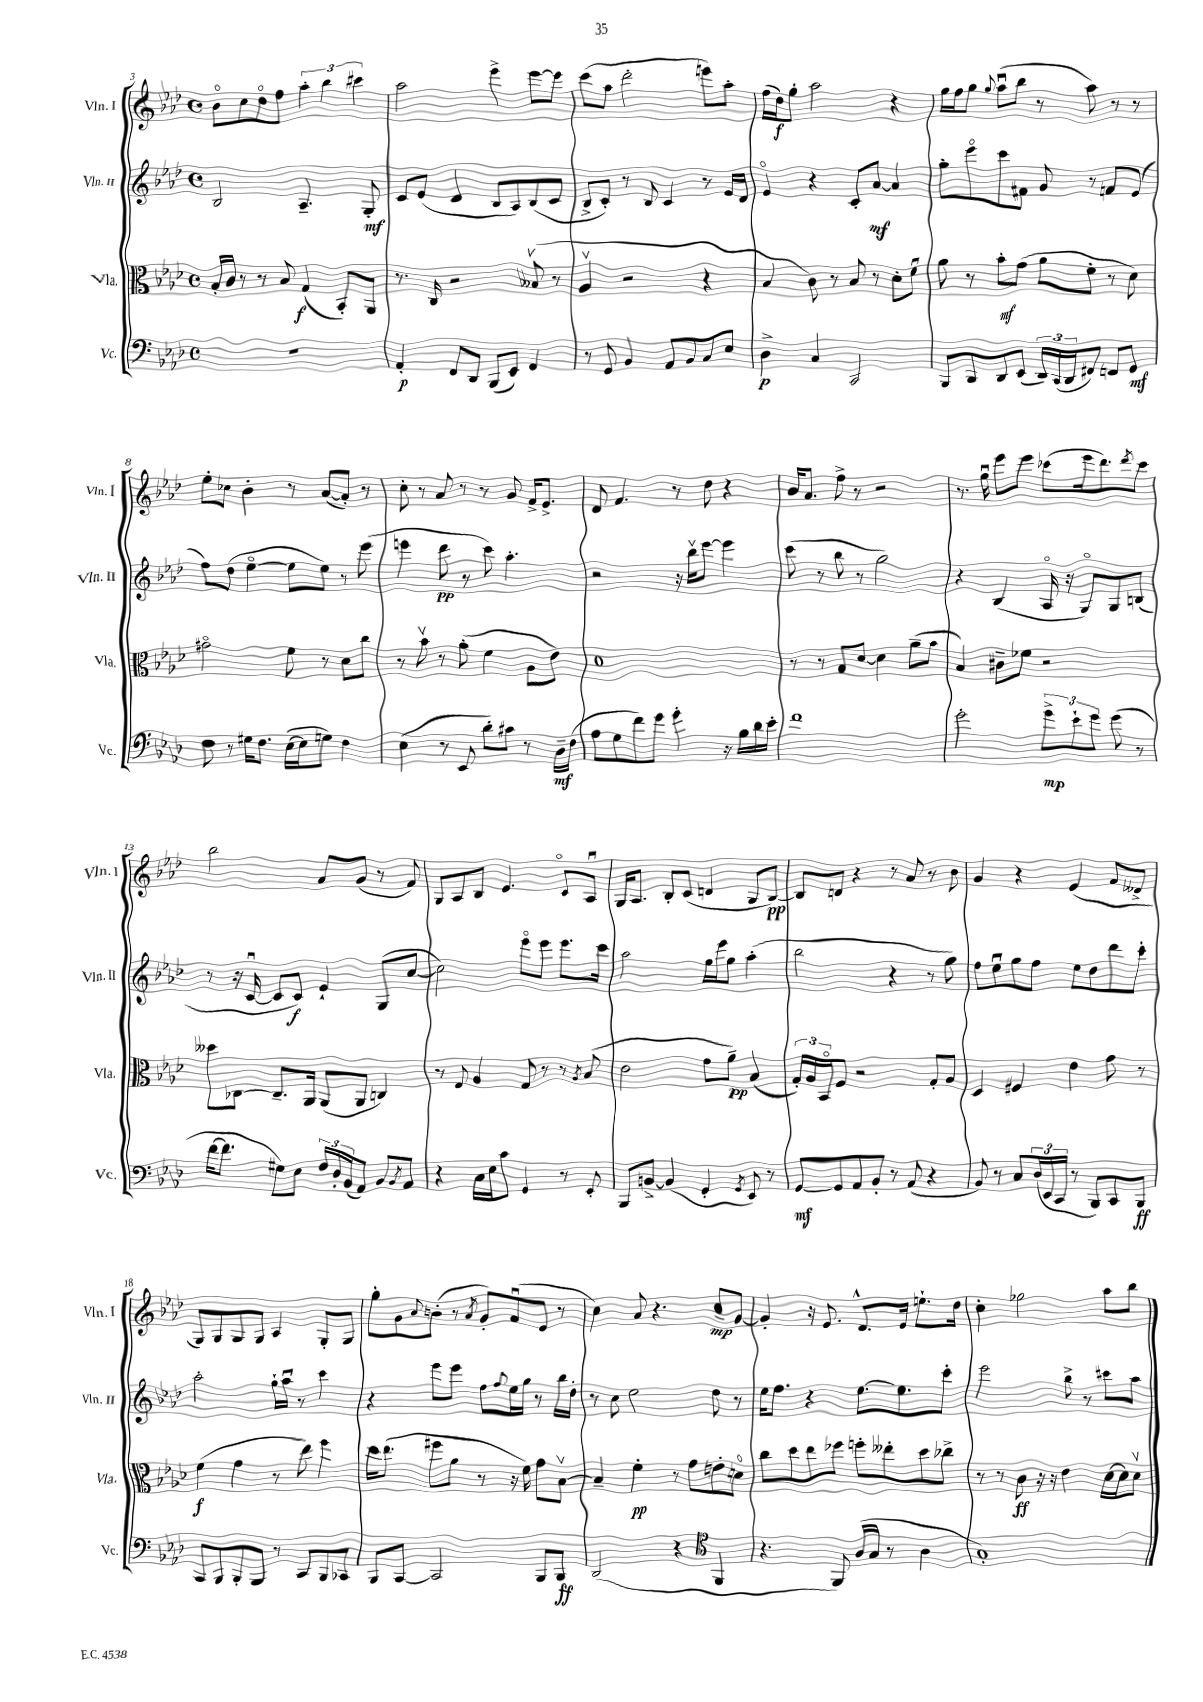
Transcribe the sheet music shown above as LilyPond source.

<<
\new StaffGroup <<
\new Staff = "s0" \with { instrumentName = "Vln. I" shortInstrumentName = "Vln. I" } {
    \clef treble \key aes \major \defaultTimeSignature \time 4/4
    bes'8\flageolet c''8 des''8\flageolet f''8 \tuplet 3/2 { aes''4-. bes''4 cis'''4 } |
    aes''2 ees'''4-> ees'''8~ ees'''8 |
    c'''8( aes''8 des'''2-. e'''8) aes''8-. |
    f''16( des''16\f) g''8-. aes''2 r4 |
    g''16 f''16 g''8 \appoggiatura { g''8 } aes''8\downbow( bes''8 r8 aes''8) r8 r8 |
    ees''8-. ces''8 bes'4-. r8 aes'8~( aes'8-.) r8 |
    c''8-. r8 aes'8 r8 r8 g'8 f'16-> ees'8.-> |
    des'8 f'4. r8 des''8 r4 |
    bes'16 aes'8. f''8-> r8 r2 |
    r8. g''16\downbow ees'''8 ees'''8 ces'''8( ees'''16 des'''8.) \acciaccatura { des'''8 } ces'''8 |
    bes''2 aes'8 g'8( r8 f'8) |
    g8 aes8 bes8 ees'4. c'8\flageolet aes8\downbow |
    g16 aes8. bes8-. c'8( d'4 g8 bes8~\pp) |
    bes8 d'8 r4 r8 aes'8 r8 bes'8 |
    g'4 r4 ees'4( f'8 deses'8-> |
    g8) g8 g8 g8 aes4 g8-. g8 |
    g''8-. g'8 \appoggiatura { aes'8 } b'8-.( r8 \acciaccatura { aes'8 } g'8-.) f'8\downbow( ees'8 r8 |
    c''4) aes'8 r4. c''8--\mp g'8~ |
    g'4-. r16 ees'8. des'8.-^ ees'16 e''8.-! des''16 |
    c''4-. ges''2 aes''8 bes''8 \bar "|." |
}
\new Staff = "s1" \with { instrumentName = "Vln. II" shortInstrumentName = "Vln. II" } {
    \clef treble \key aes \major \defaultTimeSignature \time 4/4
    bes2 aes4.-- g8-.\mf |
    c'8 ees'8( des'4 bes8 aes8) bes8( c'8 |
    bes8-> c'8-.) r8 bes8 c'4 r8 ees'16 des'16 |
    ees'4\flageolet r4 c'8-. aes'8~\mf aes'4 |
    g''8-. ees'''8\flageolet c'''8 fis'8 g'8 r8 f'8 ees'8( |
    f''8) des''8( ees''4~\flageolet ees''8 ees''8) r8 ees'''8( |
    e'''4 des'''8\pp r8 c'''8) aes''4.-. |
    r2 r16 bes''16\upbow ees'''8~ ees'''4 |
    c'''8( r8 bes''8 r8 g''2) |
    r4 bes4( aes16\flageolet r16 g8\flageolet) g8 b8( |
    r8 r16 c'16~\downbow c'8 c'8\f) ees'4-! g8( c''8~ |
    c''2) ees'''8\flageolet ees'''8 ees'''8. c'''16 |
    aes''2 g''16 ees'''16 g''8 aes''4-.( |
    bes''2 r4 r8 g''8) |
    f''8 ees''8\downbow g''8 f''8 ees''8 des''8 des'''8 c'''8-. |
    aes''2-. g''16-! aes''16\downbow r8 c'''4 |
    r4 ees'''8 ees'''8 f''8 \appoggiatura { f''8 } ees''16 g''16 r8 bes''16 des''16-. |
    r8 c''8 ees''2 des''8 r8 |
    ees''16 f''8. r4 ees''8.~ ees''8. c'''8-. |
    ees'''2 bes''8-> r8 cis'''8 aes''8 \bar "|." |
}
\new Staff = "s2" \with { instrumentName = "Vla." shortInstrumentName = "Vla." } {
    \clef alto \key aes \major \defaultTimeSignature \time 4/4
    bes16-. c'16 r8 r8 bes8 g4\f( bes,8-.) aes,8 |
    r8. c16 r2 beses8\upbow( r8 |
    aes4\upbow r2 r4 |
    bes4 c'8) r8 bes8 r8 des'8-. f'8\downbow |
    aes'8 r8 bes'8-.\mf g'8( aes'8 f'8-. r8 des'8) |
    gis'2\flageolet f'8 r8 des'8 c''8 |
    r8 bes'8\upbow r8 aes'8-.( f'4 aes8 ees'8) |
    des'1 |
    r8 r8 g8 des'8~ des'4 aes'8--( bes'8 |
    bes4) cis'8-- fes'8 r2 |
    deses''8 ces8~ ces8.-- aes,16 aes,8( aes,8 c4) |
    r8 ees8 aes4 g8 r8 r8 \acciaccatura { aes8 } bes8( |
    ees'2 g'8 aes'8--\pp) bes4( |
    \tuplet 3/2 { g16-.) aes16 bes,16\flageolet } f8 r2 g8-. aes8 |
    des4 fis4 ees'4 g'8 r8 |
    f'4\f( g'4 r8 ees''8) f''4 |
    des''16 ees''8.( fis''8 aes'8 r8 r16 f'16) g'8 bes8~\upbow |
    bes4-- f'4-.\pp r8 g'8 e'8-. d'8\flageolet |
    c''8 des''8 ees''8 fes''8 f''8-. eeses''8-. des''8 ces''8-> |
    r8 r8 c'8\ff r16 r16 ees'4 des'16~ des'16 des'8\upbow \bar "|." |
}
\new Staff = "s3" \with { instrumentName = "Vc." shortInstrumentName = "Vc." } {
    \clef bass \key aes \major \defaultTimeSignature \time 4/4
    R1 |
    aes,4-.\p f,8 des,8 bes,,8( ees,8) f,4 |
    r8 g,8 bes,4 aes,8 bes,8 c8 ees8 |
    des4->\p c4 c,2 |
    bes,,8 bes,,8 des,8 ees,8( \tuplet 3/2 { des,16) c,16( des,16 } fis,8) f,8 g,8\mf |
    f8 r8 gis16 f8. ees16~( ees16 g8) f4 |
    ees4( r8 ees,8 des'8-.) cis'8 r8 des16--\mf f16( |
    aes8 g8 f'8) g'8 g'4-. r16 bes16 des'16 ees'16-. |
    f'1 |
    g'2-. \tuplet 3/2 { g'8->\mp ees'8-! g'8 } g'8( r8 |
    f'16~ f'8. gis8) ees8 \tuplet 3/2 { f16 des16-. bes,16( } aes,8) bes,8 \acciaccatura { bes,8 } aes,8 |
    r4 c16 ees16 c'8 g,4 r8 ees,8-. |
    bes,,8 b,8~-> b,4( g,4-. \acciaccatura { g,8 } ees,8) r8 |
    g,8~\mf g,8 aes,8 bes,8-. r8 aes,8( r4 |
    bes,8) r8 c8 \tuplet 3/2 { des16( ees,16 c,16 } r8 bes,,8) c,8 bes,,8\ff |
    c,8 bes,,8 bes,,8-. bes,,8 r8 c,8 bes,,8 ces,8 |
    bes,,8 c,8~ c,2 bes,,8 bes,,8\ff |
    des,2( r4 \clef tenor f,4 |
    r4. f,8) aes16( g16 r8 aes4 |
    g1-.) \bar "|." |
}
>>
>>
\layout { \context { \Score currentBarNumber = #3 } }
